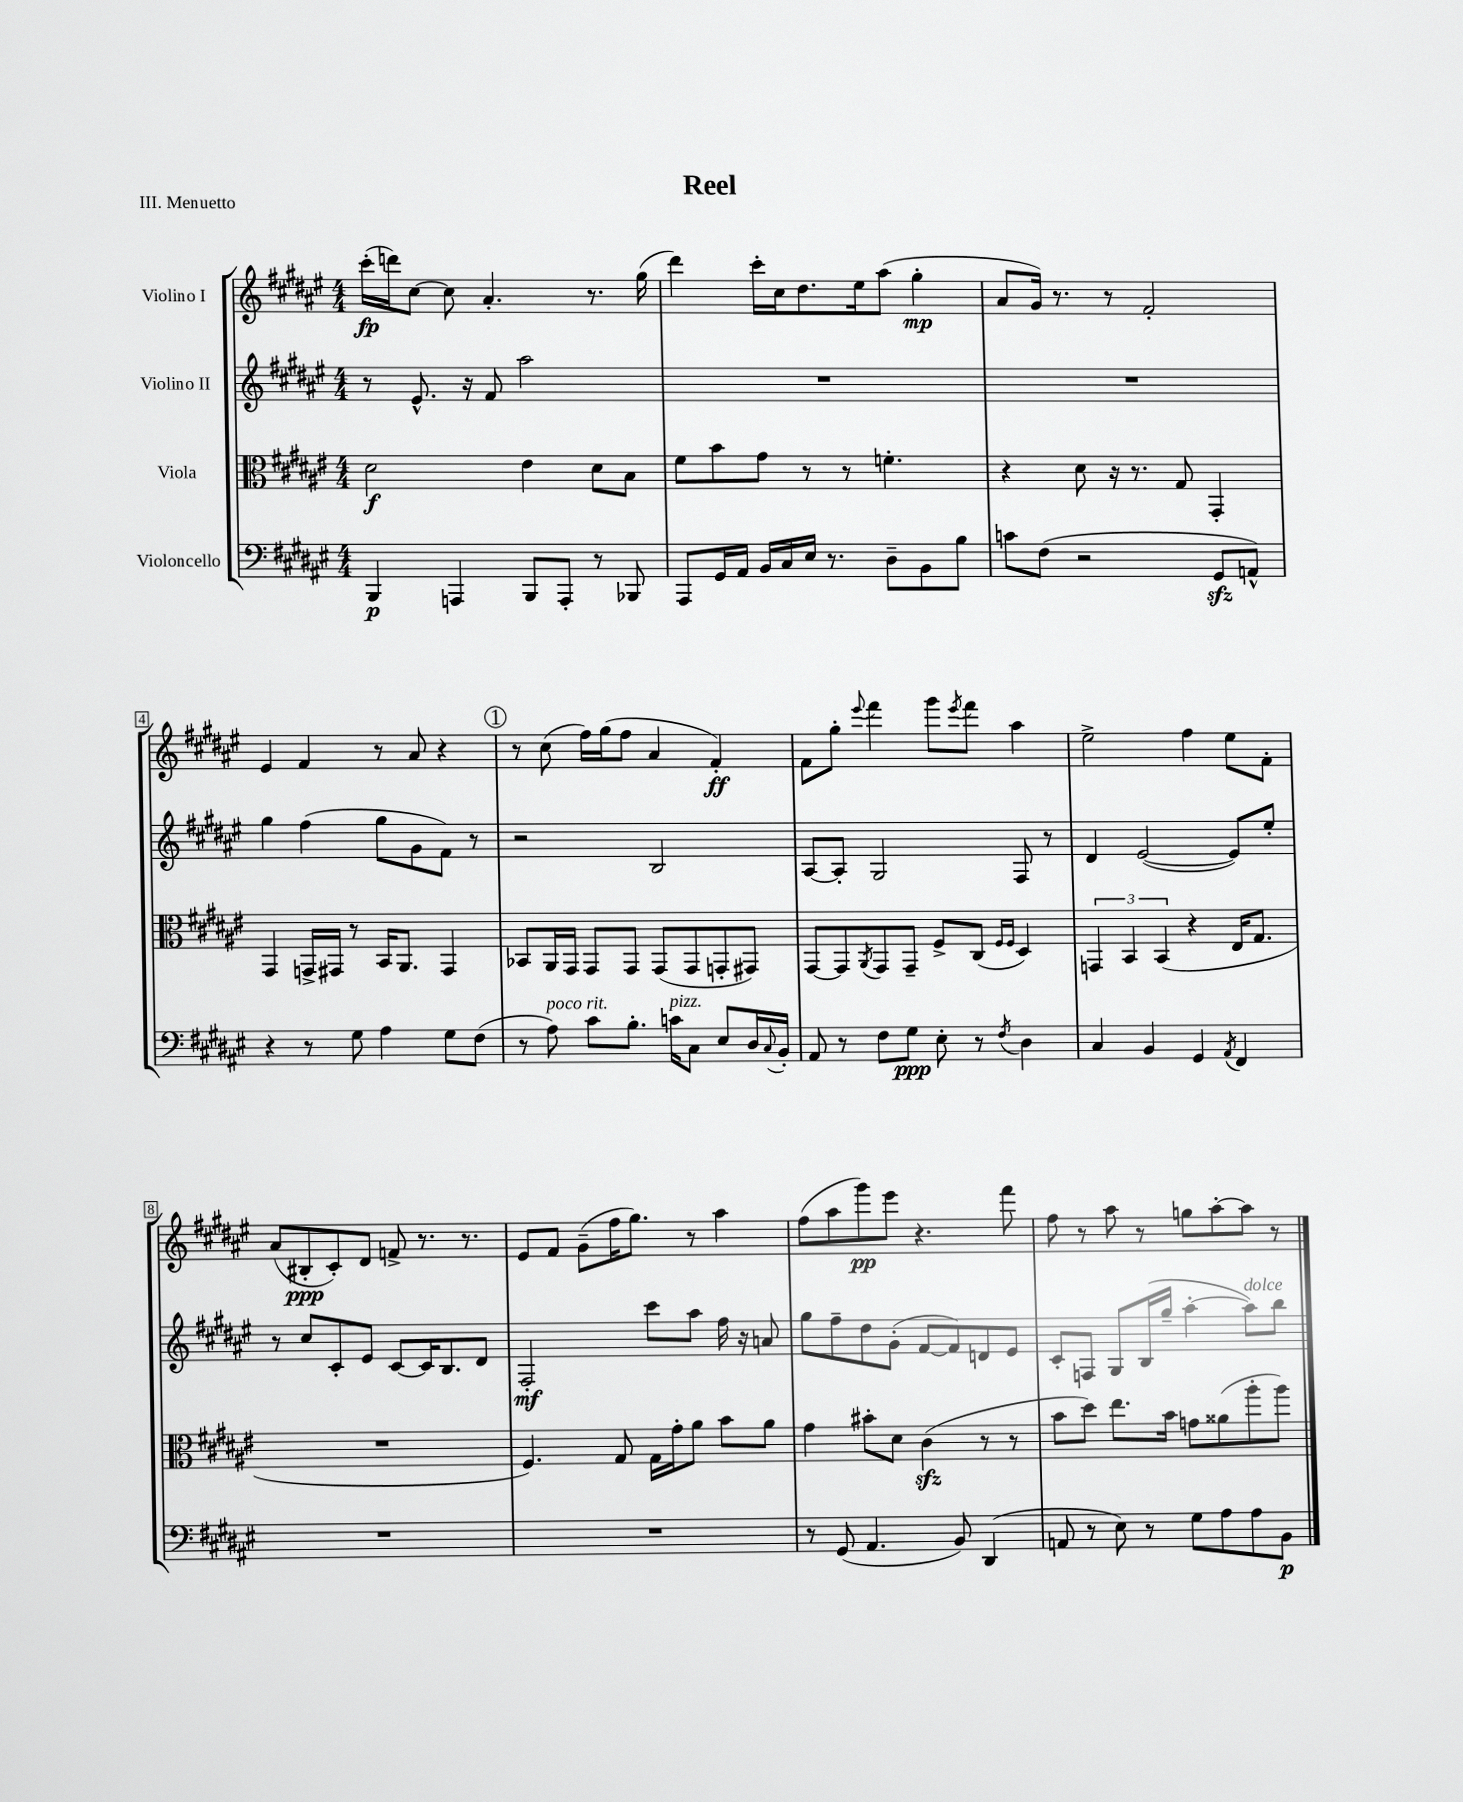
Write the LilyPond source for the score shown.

\header { title = "Reel" piece = "III. Menuetto" }
<<
\new StaffGroup <<
\new Staff = "s0" \with { instrumentName = "Violino I" } {
    \clef treble \key fis \major \numericTimeSignature \time 4/4
    cis'''16-.\fp( d'''16) cis''8~ cis''8 ais'4.-. r8. gis''16( |
    dis'''4) cis'''16-. cis''16 dis''8. eis''16 ais''8( gis''4-.\mp |
    ais'8 gis'16) r8. r8 fis'2-. |
    eis'4 fis'4 r8 ais'8 r4 |
    \mark \markup { \circle "1" } r8 cis''8( fis''16) gis''16( fis''8 ais'4 fis'4-.\ff) |
    fis'8 gis''8-. \appoggiatura { eis'''8 } fis'''4 gis'''8 \acciaccatura { eis'''8 } fis'''8 ais''4 |
    eis''2-> fis''4 eis''8 fis'8-. |
    ais'8( bis8-.\ppp cis'8-.) dis'8 f'8-> r8. r8. |
    eis'8 fis'8 gis'8--( fis''16 gis''8.) r8 ais''4 |
    fis''8( ais''8 gis'''8\pp) eis'''8 r4. fis'''8 |
    fis''8 r8 ais''8 r8 g''8 ais''8~-. ais''8 r8 \bar "|." |
}
\new Staff = "s1" \with { instrumentName = "Violino II" } {
    \clef treble \key fis \major \numericTimeSignature \time 4/4
    r8 eis'8.-^ r16 fis'8 ais''2 |
    R1 |
    R1 |
    gis''4 fis''4( gis''8 gis'8 fis'8) r8 |
    \mark \markup { \circle "1" } r2 b2 |
    ais8~ ais8-. gis2 fis8 r8 |
    dis'4 eis'2~( eis'8) eis''8-. |
    r8 cis''8 cis'8-. eis'8 cis'8~ cis'16 b8. dis'8 |
    fis2-.\mf cis'''8 ais''8 fis''16 r16 a'8 |
    gis''8 fis''8-- dis''8 gis'8-.( fis'8~ fis'8) d'8 eis'8 |
    cis'8-. f8 gis8 b16( gis''16-- ais''4~-. ais''8^\markup { \italic "dolce" }) b''8 \bar "|." |
}
\new Staff = "s2" \with { instrumentName = "Viola" } {
    \clef alto \key fis \major \numericTimeSignature \time 4/4
    dis'2\f eis'4 dis'8 b8 |
    fis'8 b'8 gis'8 r8 r8 f'4.-. |
    r4 dis'8 r16 r8. gis8 gis,4-. |
    gis,4 g,16-> gis,16 r8 b,16 ais,8. gis,4 |
    \mark \markup { \circle "1" } bes,8 ais,16 gis,16 gis,8 gis,8 gis,8( gis,8 g,8-. gis,8) |
    gis,8~ gis,8 \acciaccatura { ais,8 } gis,8 gis,8-- fis8-> cis8( \grace { fis16 fis16 } dis4) |
    \tuplet 3/2 { g,4 b,4 b,4( } r4 eis16 gis8. |
    R1 |
    fis4.) gis8 gis16 gis'16-. ais'8 b'8 ais'8 |
    gis'4 bis'8-. dis'8 cis'4\sfz( r8 r8 |
    b'8 dis''8) eis''8. b'16 g'8 aisis'8( ais''8-. ais''8) \bar "|." |
}
\new Staff = "s3" \with { instrumentName = "Violoncello" } {
    \clef bass \key fis \major \numericTimeSignature \time 4/4
    b,,4\p a,,4 b,,8 a,,8-. r8 bes,,8 |
    ais,,8 gis,16 ais,16 b,16 cis16 eis16 r8. dis8-- b,8 b8 |
    c'8 fis8( r2 gis,8\sfz a,8-^) |
    r4 r8 gis8 ais4 gis8 fis8( |
    \mark \markup { \circle "1" } r8 ais8^\markup { \italic "poco rit." }) cis'8 b8.-. c'16^\markup { \italic "pizz." } cis8 eis8 dis16 \appoggiatura { cis8 } b,16-. |
    ais,8 r8 fis8 gis8\ppp eis8-. r8 \acciaccatura { fis8 } dis4 |
    cis4 b,4 gis,4 \acciaccatura { ais,8 } fis,4 |
    R1 |
    R1 |
    r8 gis,8( ais,4. b,8) dis,4( |
    a,8 r8 eis8) r8 gis8 ais8 ais8 b,8\p \bar "|." |
}
>>
>>
\layout { \context { \Score \override BarNumber.stencil = #(make-stencil-boxer 0.1 0.3 ly:text-interface::print) } }
